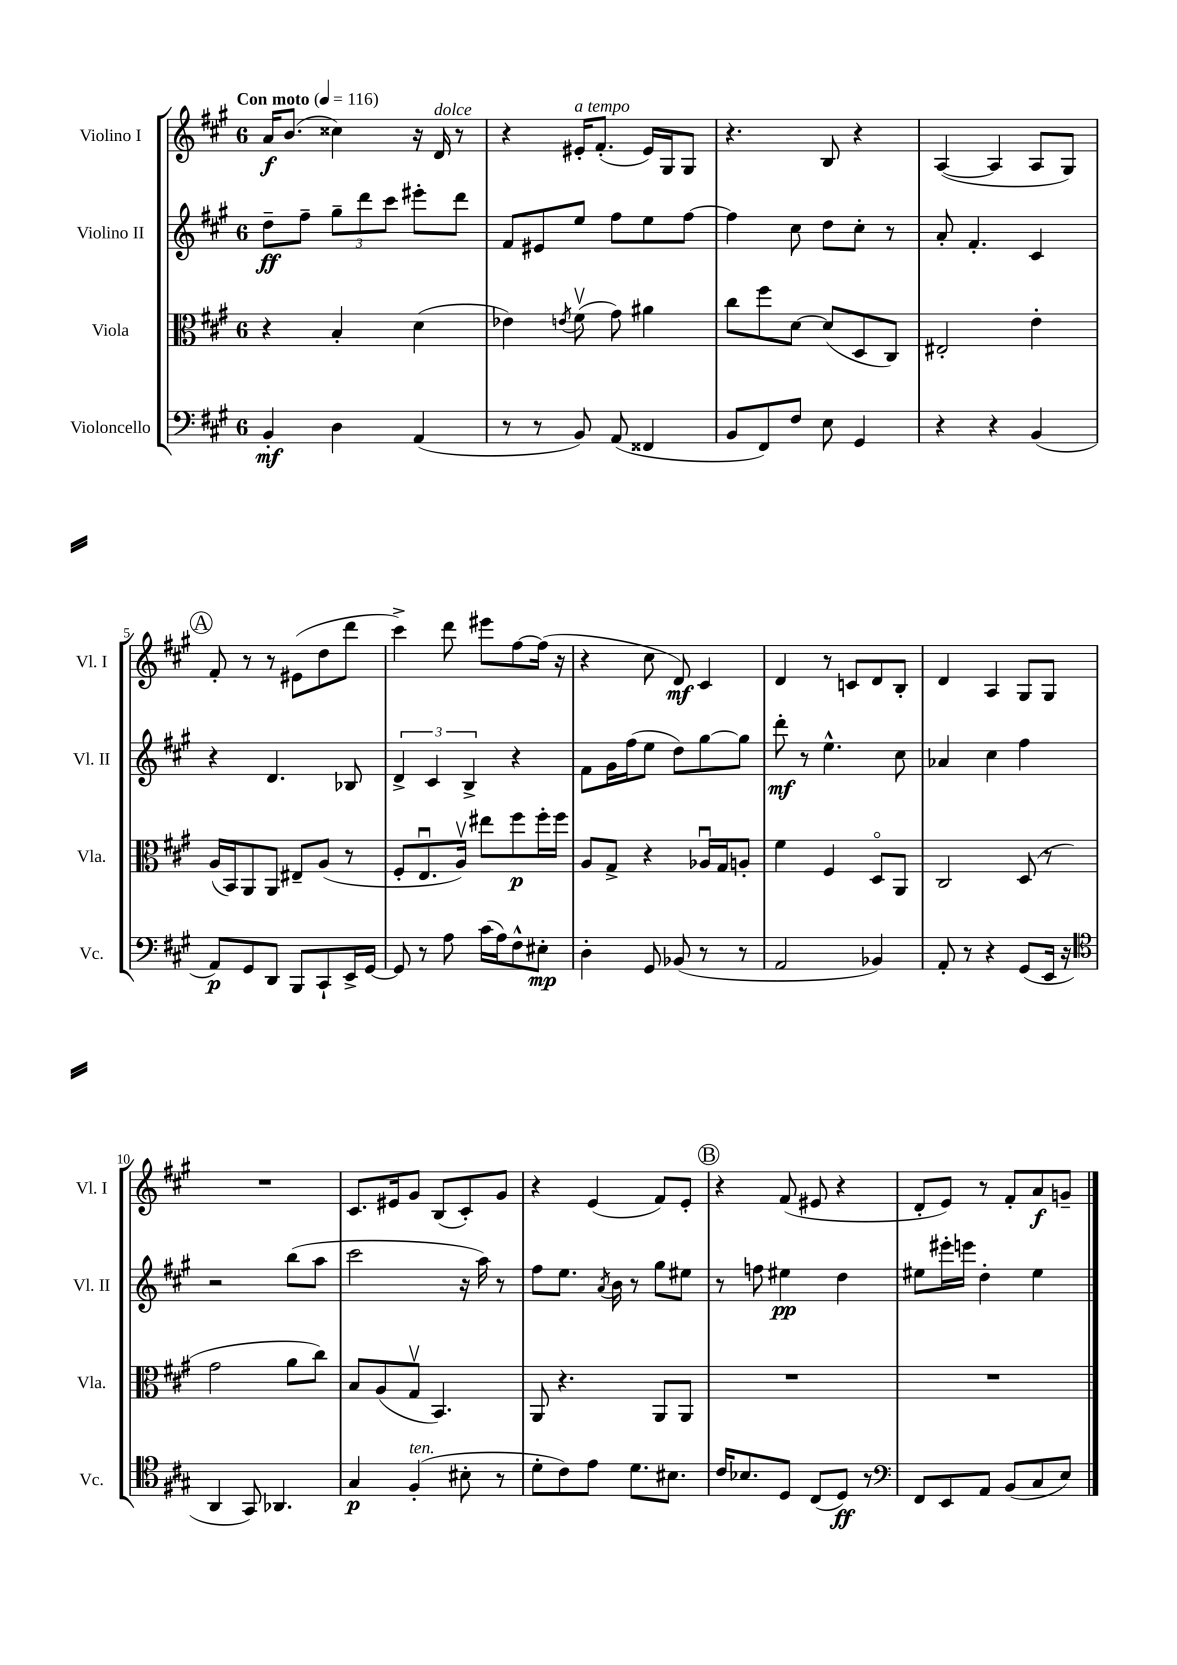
<<
\new StaffGroup <<
\new Staff = "s0" \with { instrumentName = "Violino I" shortInstrumentName = "Vl. I" } {
    \clef treble \key a \major \once \override Staff.TimeSignature.style = #'single-digit \time 6/8 \tempo "Con moto" 4 = 116
    \autoBeamOff a'16[\f b'8.]( cisis''4) r16 d'16^\markup { \italic "dolce" } r8 |
    r4 eis'16[-.^\markup { \italic "a tempo" } fis'8.]-.( eis'16[) gis16 gis8] |
    r4. b8 r4 |
    a4~( a4 a8[ gis8]) |
    \mark \markup { \circle "A" } fis'8-. r8 r8 eis'8[( d''8 d'''8] |
    cis'''4->) d'''8 eis'''8[ fis''8~ fis''16]( r16 |
    r4 cis''8 d'8\mf) cis'4 |
    d'4 r8 c'8[ d'8 b8]-. |
    d'4 a4 gis8[ gis8] |
    R2. |
    cis'8.[ eis'16 gis'8] b8[( cis'8-.) gis'8] |
    r4 e'4( fis'8[) e'8]-. |
    \mark \markup { \circle "B" } r4 fis'8( eis'8 r4 |
    d'8[-. e'8]) r8 fis'8[-. a'8\f g'8]-- \bar "|." |
}
\new Staff = "s1" \with { instrumentName = "Violino II" shortInstrumentName = "Vl. II" } {
    \clef treble \key a \major \once \override Staff.TimeSignature.style = #'single-digit \time 6/8
    \autoBeamOff d''8[--\ff fis''8]-- \tuplet 3/2 { gis''8[-- d'''8 cis'''8] } eis'''8[-. d'''8] |
    fis'8[ eis'8 e''8] fis''8[ e''8 fis''8]~ |
    fis''4 cis''8 d''8[ cis''8]-. r8 |
    a'8-. fis'4.-. cis'4 |
    \mark \markup { \circle "A" } r4 d'4. bes8 |
    \tuplet 3/2 { d'4-> cis'4 b4-> } r4 |
    fis'8[ gis'16 fis''16( e''8] d''8[) gis''8~ gis''8] |
    d'''8-.\mf r8 e''4.-^ cis''8 |
    aes'4 cis''4 fis''4 |
    r2 b''8[( a''8] |
    cis'''2 r16 a''16) r8 |
    fis''8[ e''8.] \acciaccatura { a'8 } b'16 r8 gis''8[ eis''8] |
    \mark \markup { \circle "B" } r8 f''8 eis''4\pp d''4 |
    eis''8[ eis'''16-. e'''16] d''4-. eis''4 \bar "|." |
}
\new Staff = "s2" \with { instrumentName = "Viola" shortInstrumentName = "Vla." } {
    \clef alto \key a \major \once \override Staff.TimeSignature.style = #'single-digit \time 6/8
    \autoBeamOff r4 b4-. d'4( |
    ees'4) \acciaccatura { e'8 } fis'8\upbow( gis'8) ais'4 |
    cis''8[ fis''8 d'8]~ d'8[( d8 cis8]) |
    eis2-. e'4-. |
    \mark \markup { \circle "A" } a16[( b,16) a,8 a,8] eis8[-- a8]( r8 |
    fis8[-. e8.\downbow a16]\upbow) eis''8[ fis''8\p fis''16-. fis''16] |
    a8[ gis8]-> r4 aes16[\downbow gis16 a8]-. |
    fis'4 fis4 d8[\flageolet a,8] |
    cis2 d8( r8 |
    gis'2 a'8[ cis''8]) |
    b8[ a8( gis8]\upbow b,4.) |
    a,8 r4. a,8[ a,8] |
    \mark \markup { \circle "B" } R2. |
    R2. \bar "|." |
}
\new Staff = "s3" \with { instrumentName = "Violoncello" shortInstrumentName = "Vc." } {
    \clef bass \key a \major \once \override Staff.TimeSignature.style = #'single-digit \time 6/8
    \autoBeamOff b,4-.\mf d4 a,4( |
    r8 r8 b,8) a,8( fisis,4 |
    b,8[ fis,8) fis8] e8 gis,4 |
    r4 r4 b,4( |
    \mark \markup { \circle "A" } a,8[\p) gis,8 d,8] b,,8[ cis,8-! e,16-> gis,16]~ |
    gis,8 r8 a8 cis'16[( a16) fis8-^ eis8]-.\mp |
    d4-. gis,8 bes,8( r8 r8 |
    a,2 bes,4) |
    a,8-. r8 r4 gis,8[( e,16] r16 |
    \clef tenor a,4 gis,8) aes,4. |
    gis4\p fis4-.^\markup { \italic "ten." }( bis8-. r8 |
    d'8[-. cis'8) e'8] d'8.[ bis8.] |
    \mark \markup { \circle "B" } cis'16[ bes8. d8] cis8[( d8]\ff) r8 |
    \clef bass fis,8[ e,8 a,8] b,8[( cis8 e8]) \bar "|." |
}
>>
>>
